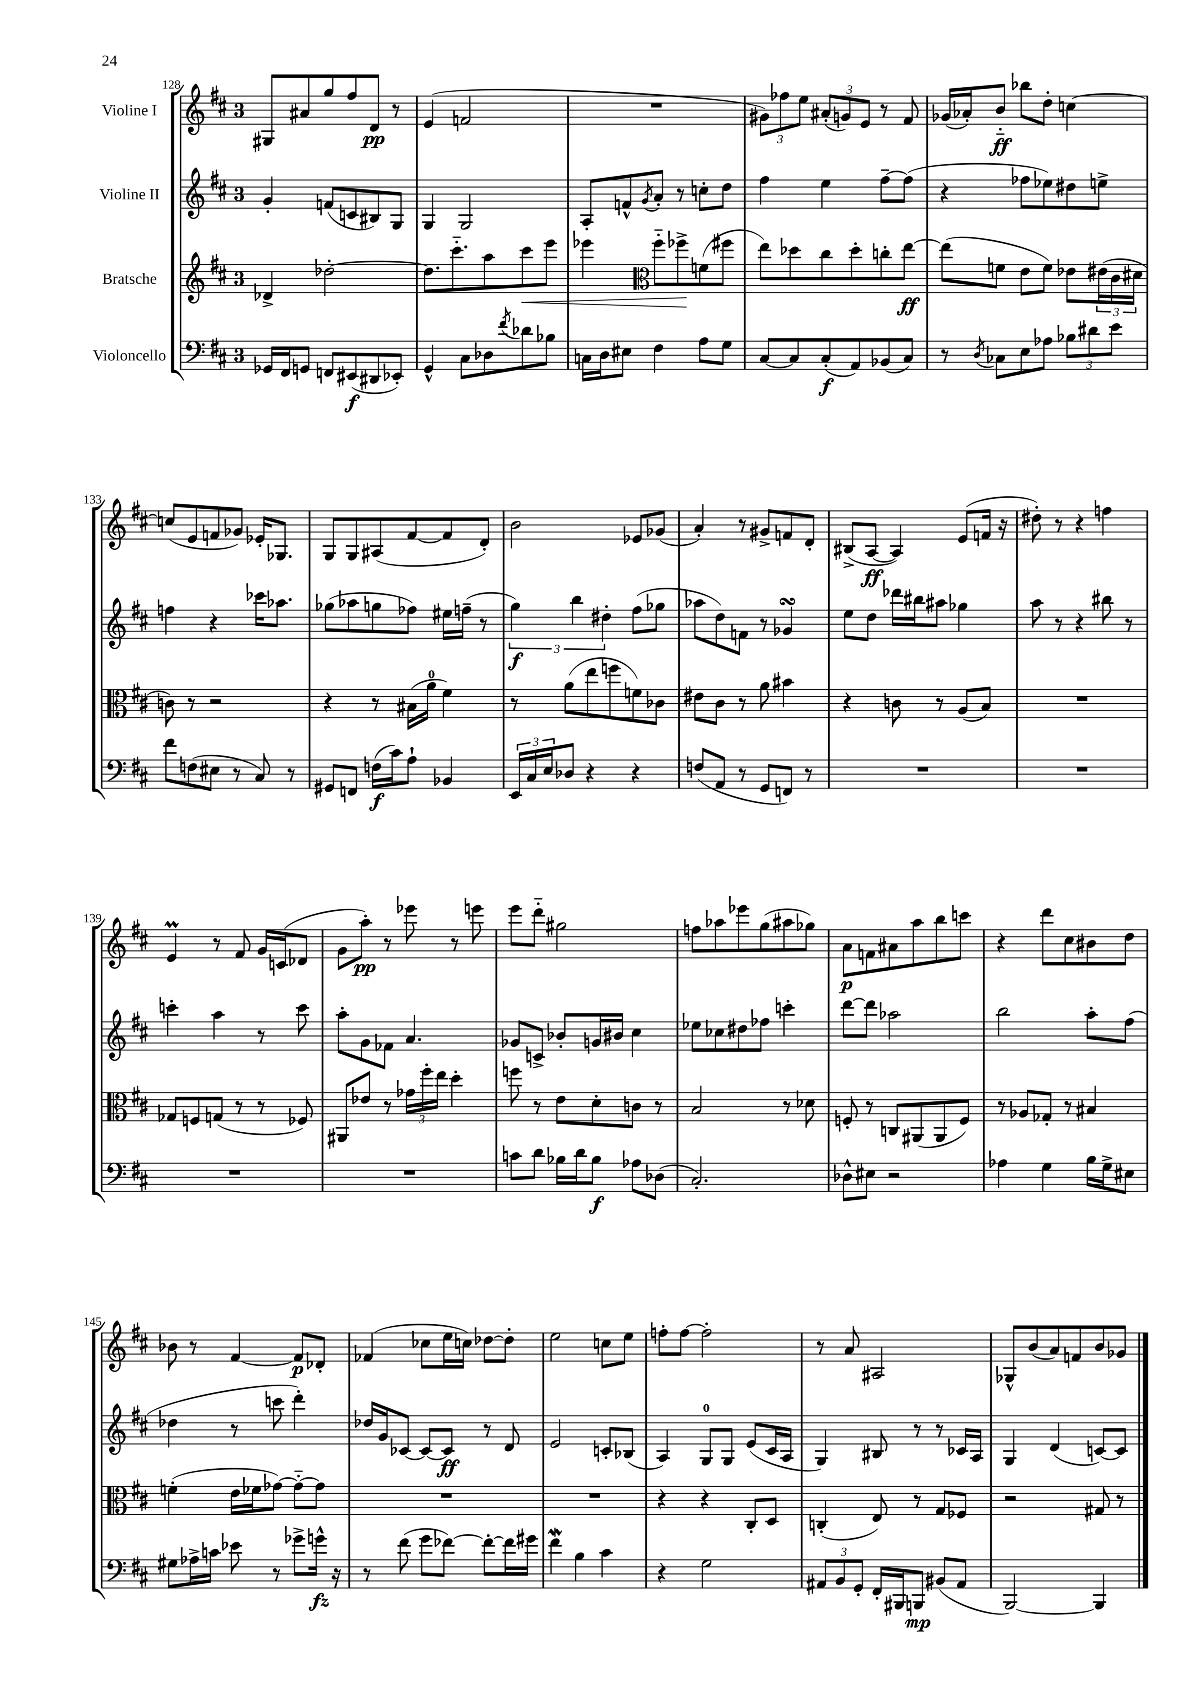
<<
\new StaffGroup <<
\new Staff = "s0" \with { instrumentName = "Violine I" } {
    \clef treble \key d \major \once \override Staff.TimeSignature.style = #'single-digit \time 3/4
    gis8 ais'8 g''8 fis''8 d'8\pp r8 |
    e'4( f'2 |
    R2. |
    \tuplet 3/2 { gis'8) fes''8 e''8 } \tuplet 3/2 { ais'8-.( g'8) e'8 } r8 fis'8 |
    ges'16( aes'16-.) b'8-_\ff bes''8 d''8-. c''4~ |
    c''8( e'8 f'8 ges'8) ees'16-. ges8. |
    g8 g8 ais8( fis'8~ fis'8 d'8-.) |
    b'2 ees'8 ges'8( |
    a'4-.) r8 gis'8-> f'8 d'8-. |
    bis8->( a8~\ff a4) e'8( f'16 r16 |
    dis''8-.) r8 r4 f''4 |
    e'4\prall r8 fis'8 g'16 c'16( des'8 |
    g'8 a''8-.\pp) r8 ees'''8 r8 e'''8 |
    e'''8 d'''8-_ gis''2 |
    f''8 aes''8 ees'''8 g''8( ais''8 ges''8) |
    a'8\p f'8 ais'8 a''8 b''8 c'''8 |
    r4 d'''8 cis''8 bis'8 d''8 |
    bes'8 r8 fis'4~ fis'8\p des'8-. |
    fes'4( ces''8 e''16 c''16) des''8~ des''8-. |
    e''2 c''8 e''8 |
    f''8-. f''8~ f''2-. |
    r8 a'8 ais2 |
    ges8-^ b'8( a'8) f'8 b'8 ges'8 \bar "|." |
}
\new Staff = "s1" \with { instrumentName = "Violine II" } {
    \clef treble \key d \major \once \override Staff.TimeSignature.style = #'single-digit \time 3/4
    g'4-. f'8( c'8 bis8) g8 |
    g4 g2 |
    a8-. f'8-^ \acciaccatura { g'8 } a'8-. r8 c''8-. d''8 |
    fis''4 e''4 fis''8~-- fis''8( |
    r4 fes''8 ees''8) dis''8 e''8-> |
    f''4 r4 ces'''16 aes''8. |
    ges''8( aes''8 g''8 fes''8) eis''16 f''16--( r8 |
    \tuplet 3/2 { g''4\f) b''4 dis''4-. } fis''8( ges''8 |
    aes''8 d''8) f'8 r8 ges'4\turn |
    e''8 d''8 des'''16 bis''16 ais''8 ges''4 |
    a''8 r8 r4 bis''8 r8 |
    c'''4-. a''4 r8 c'''8 |
    a''8-. g'8 fes'8 a'4. |
    ges'8 c'8-> bes'8-. g'16 bis'16 cis''4 |
    ees''8 ces''8 dis''8 fes''8 c'''4-. |
    d'''8~ d'''8 aes''2 |
    b''2 a''8-. fis''8( |
    des''4 r8 c'''8 d'''4-.) |
    des''16 g'16 ces'8~ ces'8~ ces'8\ff r8 d'8 |
    e'2 c'8-. bes8( |
    a4) g8-0 g8 e'8( cis'16 a16 |
    g4) bis8 r8 r8 ces'16 a16 |
    g4 d'4( c'8~) c'8 \bar "|." |
}
\new Staff = "s2" \with { instrumentName = "Bratsche" } {
    \clef treble \key d \major \once \override Staff.TimeSignature.style = #'single-digit \time 3/4
    des'4-> des''2~-. |
    des''8. cis'''8.-_ a''8 cis'''8\< e'''8 |
    ees'''4 \clef alto fis''8-_ fes''8->\! f'8( fis''8 |
    e''8) des''8 cis''8 des''8-. c''8-. e''8~\ff |
    e''8( f'8 e'8 f'8) ees'8 \tuplet 3/2 { eis'16( cis'16 dis'16 } |
    c'8) r8 r2 |
    r4 r8 bis16( a'16-0 fis'4) |
    r8 a'8( e''8 f''8 f'8) ces'8 |
    eis'8 cis'8 r8 a'8 bis'4 |
    r4 c'8 r8 a8( b8) |
    R2. |
    ges8 f8 g8( r8 r8 fes8) |
    ais,8 ees'8 r8 \tuplet 3/2 { ges'16 fis''16-. e''16 } d''4-. |
    f''8 r8 e'8 d'8-. c'8 r8 |
    b2 r8 des'8 |
    f8-. r8 c8 ais,8( ais,8 f8) |
    r8 aes8 ges8-. r8 bis4 |
    f'4-.( e'16 fes'16 ges'8~) ges'8~-_ ges'8 |
    R2. |
    R2. |
    r4 r4 cis8-. d8 |
    c4-.( e8) r8 g8 fes8 |
    r2 gis8 r8 \bar "|." |
}
\new Staff = "s3" \with { instrumentName = "Violoncello" } {
    \clef bass \key d \major \once \override Staff.TimeSignature.style = #'single-digit \time 3/4
    ges,16 fis,16 g,8 f,8 eis,8\f( dis,8 ees,8-.) |
    g,4-^ cis8 des8 \acciaccatura { fis'8 } des'8 bes8 |
    c16 d16 eis8 fis4 a8 g8 |
    cis8~ cis8 cis8-.\f( a,8) bes,8( cis8) |
    r8 \acciaccatura { d8 } ces8 e8 aes8 \tuplet 3/2 { bes8 dis'8 e'8 } |
    fis'8 f8( eis8 r8 cis8) r8 |
    gis,8 f,8 f16\f( cis'16) a8-! bes,4 |
    \tuplet 3/2 { e,16 cis16 e16 } des8 r4 r4 |
    f8( a,8 r8 g,8 f,8) r8 |
    R2. |
    R2. |
    R2. |
    R2. |
    c'8 d'8 bes16 d'16 bes8\f aes8 des8( |
    cis2.-.) |
    des8-^ eis8 r2 |
    aes4 g4 b16 g16-> eis8 |
    gis8 aes16-> c'16 ees'8 r8 ges'8-> g'16-^\fz r16 |
    r8 fis'8( g'8 fes'8~) fes'8~-. fes'16 gis'16 |
    fis'4\mordent b4 cis'4 |
    r4 g2 |
    \tuplet 3/2 { ais,8 b,8 g,8-. } fis,16-. bis,,16 b,,8\mp bis,8( ais,8 |
    b,,2~) b,,4 \bar "|." |
}
>>
>>
\layout { \context { \Score currentBarNumber = #128 } }
